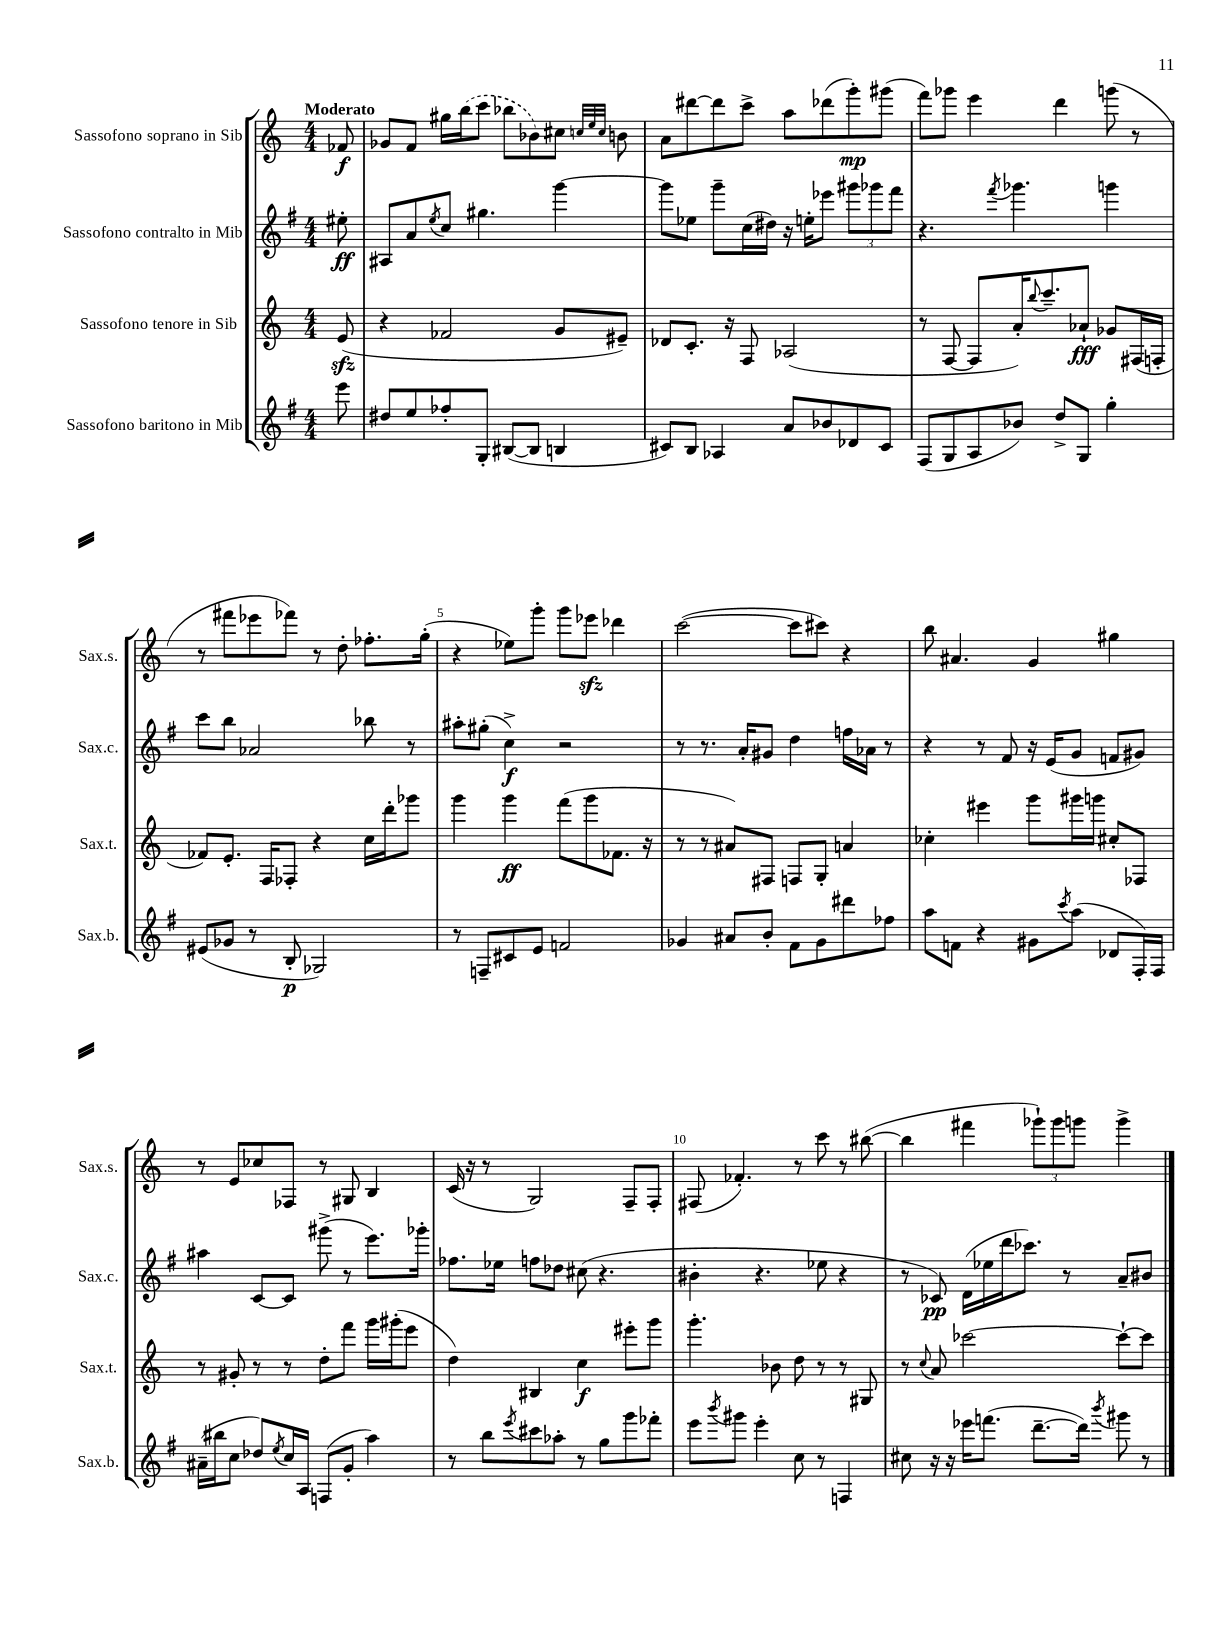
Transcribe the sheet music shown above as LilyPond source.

<<
\new StaffGroup <<
\new Staff = "s0" \with { instrumentName = "Sassofono soprano in Sib" shortInstrumentName = "Sax.s." } {
    \clef treble \key c \major \numericTimeSignature \time 4/4 \partial 8 \tempo "Moderato"
    fes'8\f |
    ges'8 f'8 gis''16 \once \slurDashed b''16( c'''8 bes''8 bes'8) cis''8 \grace { c''32 e''32 c''32 } b'8 |
    a'8 dis'''8~ dis'''8 c'''8-> a''8 des'''8( g'''8-.\mp) gis'''8( |
    f'''8) ges'''8 e'''4 d'''4 g'''8( r8 |
    r8 fis'''8 ees'''8 fes'''8) r8 d''8-. fes''8.-. g''16-.( |
    r4 ees''8) g'''8-. g'''8 ees'''8\sfz des'''4 |
    c'''2~( c'''8 cis'''8) r4 |
    b''8 ais'4. g'4 gis''4 |
    r8 e'8 ces''8 fes8 r8 gis8 b4 |
    c'16( r16 r8 g2) f8-- f8-. |
    fis8( fes'4.-.) r8 c'''8 r8 bis''8~( |
    bis''4 fis'''4 \tuplet 3/2 { ges'''8-!) ges'''8 g'''8 } g'''4-> \bar "|." |
}
\new Staff = "s1" \with { instrumentName = "Sassofono contralto in Mib" shortInstrumentName = "Sax.c." } {
    \clef treble \key g \major \numericTimeSignature \time 4/4 \partial 8
    eis''8-.\ff |
    ais8 a'8 \acciaccatura { e''8 } c''8 gis''4. g'''4~ |
    g'''8 ees''8 g'''8-- c''16( dis''16) r16 e''16-. ees'''8 \tuplet 3/2 { gis'''8 ges'''8 fis'''8 } |
    r4. \acciaccatura { fis'''8 } ges'''4. g'''4 |
    c'''8 b''8 aes'2 bes''8 r8 |
    ais''8-. gis''8-.( c''4->\f) r2 |
    r8 r8. a'16-. gis'8 d''4 f''16 aes'16 r8 |
    r4 r8 fis'8 r16 e'16( g'8 f'8 gis'8) |
    ais''4 c'8~ c'8 gis'''8->( r8 e'''8.) ges'''16-. |
    fes''8. ees''16 f''8 des''8 cis''8( r4. |
    bis'4-. r4. ees''8 r4 |
    r8 ces'8\pp) d'16( ees''16 d'''16 ces'''8.) r8 a'8-- bis'8 \bar "|." |
}
\new Staff = "s2" \with { instrumentName = "Sassofono tenore in Sib" shortInstrumentName = "Sax.t." } {
    \clef treble \key c \major \numericTimeSignature \time 4/4 \partial 8
    e'8\sfz( |
    r4 fes'2 g'8 eis'8--) |
    des'8 c'8.-. r16 f8 aes2( |
    r8 f8~ f8 a'16-.) \appoggiatura { b''8 } c'''8.-- aes'8-!\fff ges'8 fis16( f16-. |
    fes'8) e'8.-. f16 fes8-. r4 c''16 d'''16-. ges'''8 |
    g'''4 g'''4\ff f'''8( g'''8 fes'8. r16 |
    r8 r8 ais'8) fis8 f8 g8-. a'4 |
    ces''4-. eis'''4 g'''8 gis'''16 g'''16 cis''8-. fes8 |
    r8 gis'8-. r8 r8 d''8-. f'''8 g'''16 gis'''16-.( e'''8 |
    d''4) bis4 c''4\f eis'''8-. g'''8 |
    g'''4.-. bes'8 d''8 r8 r8 gis8 |
    r8 \appoggiatura { c''8 } a'8 ces'''2~ ces'''8~-! ces'''8 \bar "|." |
}
\new Staff = "s3" \with { instrumentName = "Sassofono baritono in Mib" shortInstrumentName = "Sax.b." } {
    \clef treble \key g \major \numericTimeSignature \time 4/4 \partial 8
    e'''8 |
    dis''8 e''8 fes''8-. g8-. bis8~( bis8 b4 |
    cis'8) b8 aes4 a'8 bes'8 des'8 cis'8 |
    fis8( g8 a8 bes'8) d''8-> g8 g''4-. |
    eis'8( ges'8 r8 b8-.\p ges2) |
    r8 f8-- cis'8 e'8 f'2 |
    ges'4 ais'8 b'8-. fis'8 ges'8 dis'''8 fes''8 |
    a''8 f'8 r4 gis'8 \acciaccatura { c'''8 } a''8( des'8 fis16-.) fis16 |
    ais'16--( bis''16 c''8 des''8) \acciaccatura { e''8 } c''16 a16 f8( g'8-. a''4) |
    r8 b''8 \acciaccatura { e'''8 } cis'''8 aes''8-. r8 g''8 g'''8 fes'''8-. |
    e'''8 \acciaccatura { b'''8 } gis'''8 e'''4-. c''8 r8 f4 |
    cis''8 r16 r16 ees'''16 f'''8.( d'''8.~-- d'''16) \acciaccatura { b'''8 } gis'''8 r8 \bar "|." |
}
>>
>>
\layout { \context { \Score \override BarNumber.break-visibility = ##(#f #t #t) barNumberVisibility = #(every-nth-bar-number-visible 5) } }
